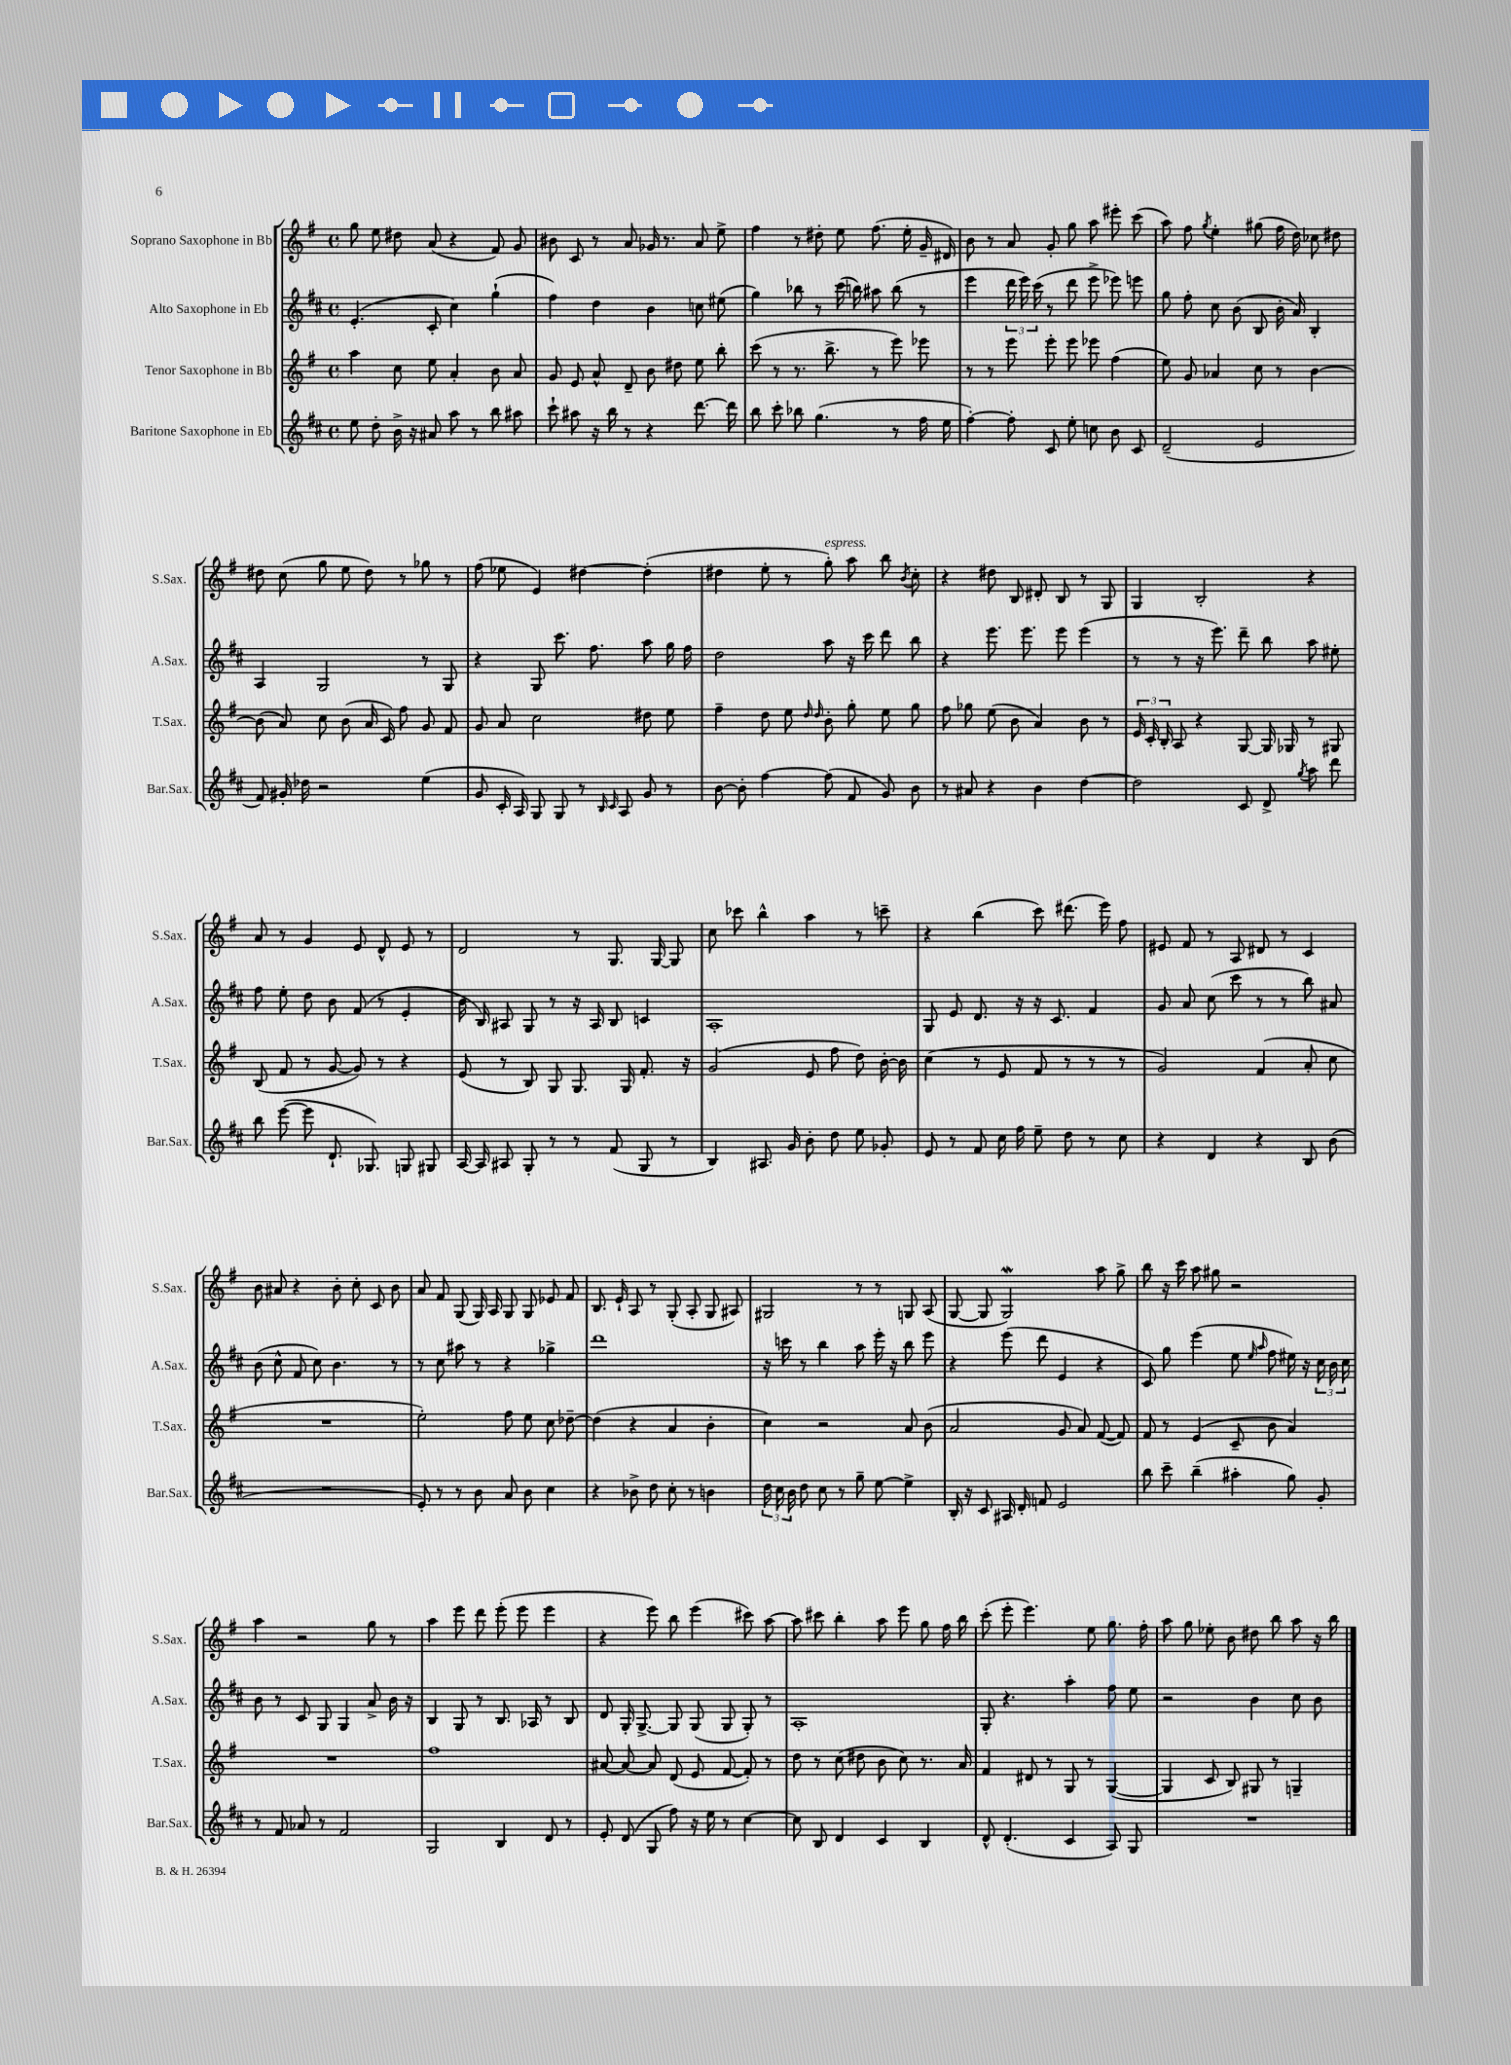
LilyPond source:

<<
\new StaffGroup <<
\new Staff = "s0" \with { instrumentName = "Soprano Saxophone in Bb" shortInstrumentName = "S.Sax." } {
    \clef treble \key g \major \defaultTimeSignature \time 4/4
    \autoBeamOff g''8 e''8 dis''8 a'8( r4 fis'8) g'8 |
    bis'8 c'8 r8 a'8 ges'16 r8. a'8 e''8-> |
    fis''4 r8 dis''8-. e''8 fis''8.( e''16-. g'16-- dis'16) |
    b'8 r8 a'8 g'8-. g''8 a''8 eis'''8-. c'''8( |
    a''8) fis''8 \acciaccatura { g''8 } e''4-. gis''8( fis''16 d''16) ces''8 dis''8 |
    dis''8 c''8( g''8 e''8 dis''8) r8 ges''8 r8 |
    fis''8( ees''8 e'4) dis''4~ dis''4-.( |
    dis''4 e''8-. r8 g''8-.^\markup { \italic "espress." }) a''8 b''8 \acciaccatura { b'8 } c''8-. |
    r4 dis''8 b8 dis'8-. b8 r8 g8 |
    g4 b2-. r4 |
    a'8 r8 g'4 e'8 d'8-^ e'8 r8 |
    d'2 r8 g8. g16~ g8 |
    c''8 ces'''8 b''4-^ a''4 r8 c'''8-- |
    r4 b''4( c'''8) dis'''8.( e'''16) fis''8 |
    eis'8 fis'8 r8 a8 dis'8 r8 c'4 |
    b'8 ais'8 r4 b'8-. c''8-. c'8 b'8 |
    a'8 fis'8 g8( g16) a16 g8 g8 ees'8 fis'8 |
    b8. e'16-! a8 r8 g8-.( a8-. g8 ais8) |
    gis2 r8 r8 g8 a8( |
    g8~ g8 g2\mordent) a''8 g''8-> |
    b''8 r16 c'''16 a''8 gis''8 r2 |
    a''4 r2 g''8 r8 |
    a''4 e'''8 d'''8 e'''8-.( e'''8 e'''4 |
    r4 e'''8) b''8 e'''4( cis'''8) a''8~ |
    a''8 cis'''8 b''4-. a''8 e'''8 g''8 fis''16 b''16 |
    c'''8-.( e'''8-. e'''4.) e''8 g''8. fis''16-. |
    a''8 g''8 ees''8-. b'8 dis''8 b''8 a''8 r16 b''16 \bar "|." |
}
\new Staff = "s1" \with { instrumentName = "Alto Saxophone in Eb" shortInstrumentName = "A.Sax." } {
    \clef treble \key d \major \defaultTimeSignature \time 4/4
    \autoBeamOff e'4.-.( cis'8-. cis''4) g''4-!( |
    fis''4) d''4 b'4 c''8 eis''8( |
    g''4) bes''8 r8 cis'''16( b''16) ais''8 b''8( r8 |
    e'''4 \tuplet 3/2 { d'''16 e'''16) cis'''16( } r8 d'''8 e'''8-> ees'''8) e'''8 |
    g''8 fis''8-. cis''8 b'8( b8 b'16-. a'16) b4-. |
    a4 g2 r8 g8 |
    r4 g8 cis'''8. fis''8. a''8 g''16 fis''16 |
    d''2 a''8 r16 cis'''16 d'''8 b''8 |
    r4 e'''8. e'''8. e'''8 e'''4( |
    r8 r8 r16 e'''8.) d'''8-- b''8 a''8 eis''8-. |
    fis''8 e''8-. d''8 b'8 fis'8( r8 e'4-. |
    b'16 b16) ais8 g8 r8 r16 ais16 b8 c'4 |
    a1-. |
    g8 e'8 d'8. r16 r16 cis'8. fis'4 |
    g'8 a'8 cis''8( cis'''8 r8 r8 b''8) ais'8 |
    b'8( cis''8-^ fis'8 cis''8) b'4. r8 |
    r8 cis''8 ais''8 r8 r4 ges''4-> |
    d'''1 |
    r16 c'''16 r8 b''4 a''8 e'''16-. r16 b''8 e'''8 |
    r4 e'''8( d'''8 e'4 r4 |
    cis'8) g''8 e'''4( e''8 \grace { e''16 a''16 } fis''8 eis''16) r16 \tuplet 3/2 { cis''16 b'16 cis''16 } |
    b'8 r8 cis'8 g8 g4 a'8-> b'16 r16 |
    b4 g8 r8 b8. aes16 r8 b8 |
    d'8 g16-. g8.~-> g8 g8( g8 g8-.) r8 |
    a1-. |
    g8-. r4. a''4-. fis''8 e''8 |
    r2 b'4 cis''8 b'8 \bar "|." |
}
\new Staff = "s2" \with { instrumentName = "Tenor Saxophone in Bb" shortInstrumentName = "T.Sax." } {
    \clef treble \key g \major \defaultTimeSignature \time 4/4
    \autoBeamOff a''4 c''8 e''8 a'4-. b'8 a'8 |
    g'8 e'8 a'8-^ d'8-- b'8 dis''8 e''8 b''8-. |
    c'''8( r8 r8. b''8.-> r8 e'''8) ees'''8 |
    r8 r8 e'''8 e'''8-. e'''8 ees'''8 fis''4( |
    e''8) g'8 aes'4 c''8 r8 b'4~ |
    b'8( a'8) c''8 b'8( a'16 c'16) fis''8 g'8 fis'8 |
    g'8 a'8 c''2 dis''8 e''8 |
    fis''4-- d''8 e''8 \grace { d''16 d''16 } b'8-. g''8-. e''8 g''8 |
    fis''8 ges''8 e''8( b'8 a'4) b'8 r8 |
    \tuplet 3/2 { e'16 c'16-. b16-. } a8 r4 g8~ g16 ges16 r8 gis8 |
    b8( fis'8 r8 g'8~ g'8) r8 r4 |
    e'8( r8 b8) g8 g8. g16 fis'8.-. r16 |
    g'2( e'8 fis''8 d''8) b'16~-. b'16 |
    c''4( r8 e'8 fis'8 r8 r8 r8 |
    g'2) fis'4( a'8-. c''8 |
    R1 |
    e''2-.) fis''8 e''8 c''8 des''8~-- |
    des''4( r4 a'4 b'4-. |
    c''4) r2 a'8 b'8( |
    a'2 g'8 a'8) fis'8~( fis'8) |
    fis'8 r8 e'4( c'8-- b'8 a'4) |
    R1 |
    fis''1 |
    ais'8~ ais'8~ ais'8 d'8( e'8 fis'8~ fis'8-.) r8 |
    d''8 r8 c''8( dis''8 b'8 c''8) r8. a'16 |
    fis'4 dis'8 r8 g8 r8 g4~( |
    g4 c'8 b8) gis8 r8 g4-- \bar "|." |
}
\new Staff = "s3" \with { instrumentName = "Baritone Saxophone in Eb" shortInstrumentName = "Bar.Sax." } {
    \clef treble \key d \major \defaultTimeSignature \time 4/4
    \autoBeamOff e''8 d''8-. b'16-> r16 ais'8 a''8 r8 b''8 ais''8 |
    cis'''8-! ais''8 r16 b''16 r8 r4 d'''8.~ d'''16 |
    b''8 cis'''8-. bes''8 g''4.( r8 fis''16 e''16 |
    fis''4~-.) fis''8-. cis'8 e''8-. c''8 b'8 cis'8 |
    d'2--( e'2 |
    fis'8) gis'16-. des''16 r2 e''4( |
    g'8 cis'16-. a16) g8 g8 r8 \grace { b16 cis'16 } a8 g'8 r8 |
    b'8~ b'8-. fis''4~ fis''8( fis'8 g'8) b'8 |
    r8 ais'8 r4 b'4 d''4~ |
    d''2 cis'8 d'8-> \acciaccatura { g''8 } a''8 d'''8 |
    b''8 e'''8~( e'''8 d'8.-! ges8.) g8 gis8 |
    a16~ a16 ais8 g8-. r8 r8 fis'8( g8 r8 |
    b4) ais8. g'16 b'8-. d''8 e''8 ges'8-. |
    e'8 r8 fis'8 cis''16 fis''16 e''8-- d''8 r8 cis''8 |
    r4 d'4 r4 b8 b'8( |
    R1 |
    e'8-.) r8 r8 b'8 a'8 b'8 cis''4 |
    r4 bes'8-> d''8 cis''8-. r8 b'4 |
    \tuplet 3/2 { d''16 cis''16 b'16 } d''8 cis''8 r8 g''8-- e''8~ e''4-> |
    b16-. r16 cis'8 ais16 d'16-. f'8 e'2 |
    b''8 cis'''8-- b''4--( ais''4-. g''8) g'8-. |
    r8 fis'8 aes'8 r8 fis'2 |
    g2 b4 d'8 r8 |
    e'8-. d'8( g8 fis''8) r16 e''16 r8 cis''4~ |
    cis''8 b8 d'4 cis'4 b4 |
    d'8-^ d'4.-.( cis'4 a8) g8 |
    R1 \bar "|." |
}
>>
>>
\layout { \context { \Score \remove "Bar_number_engraver" } }
